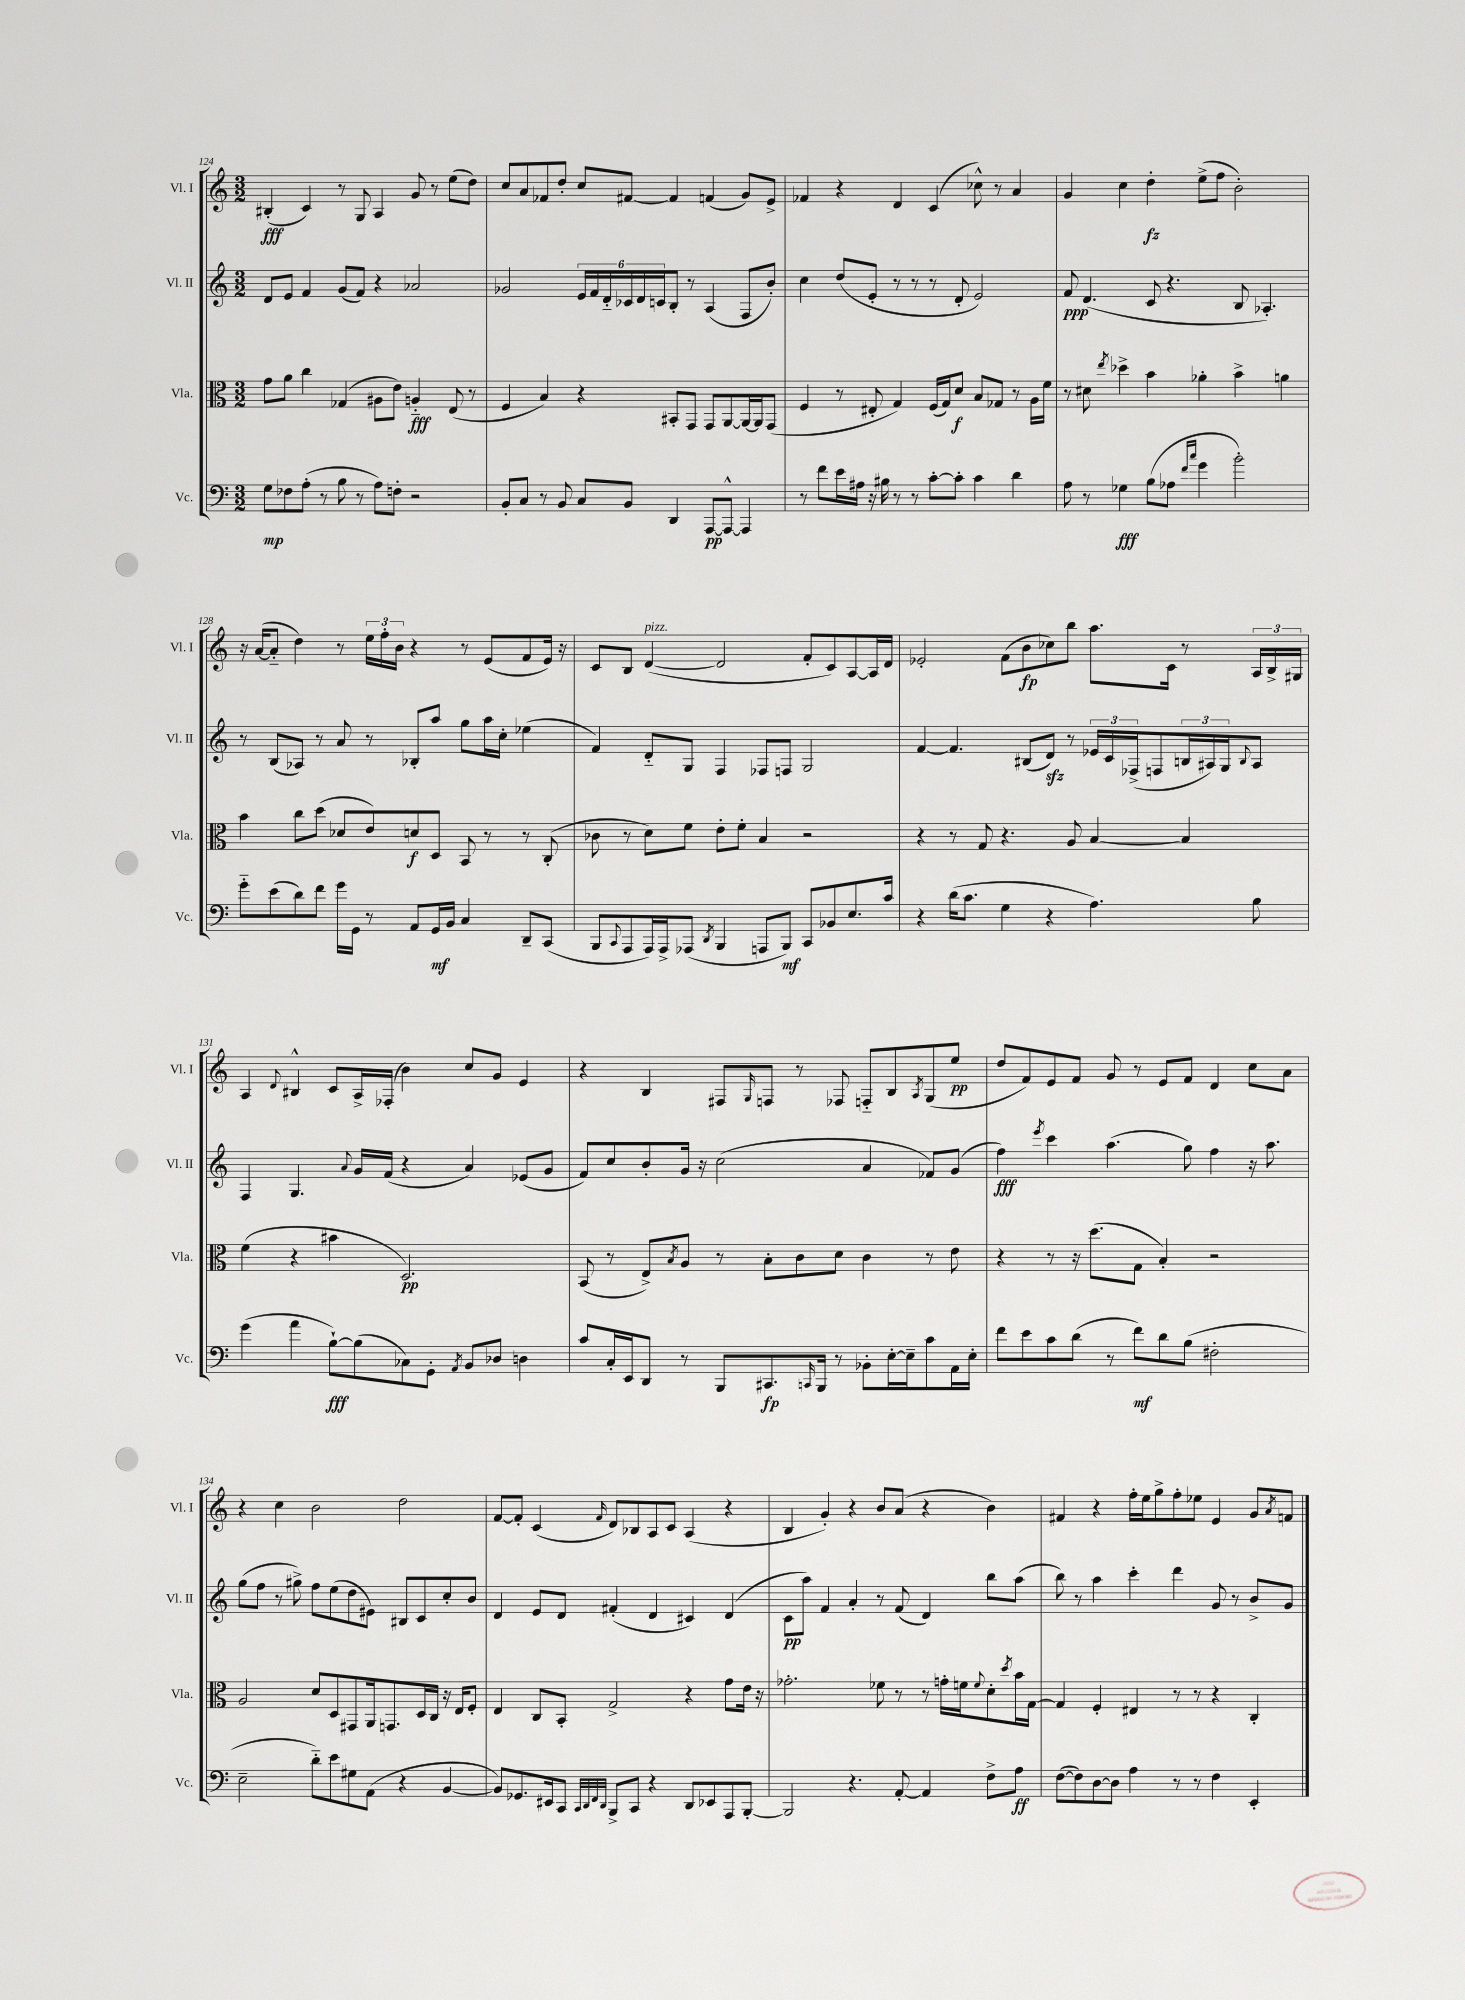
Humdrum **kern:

**kern	**dynam	**kern	**dynam	**kern	**dynam	**kern	**dynam
*part4	*part4	*part3	*part3	*part2	*part2	*part1	*part1
*staff4	*staff4	*staff3	*staff3	*staff2	*staff2	*staff1	*staff1
*I"Vc.	*	*I"Vla.	*	*I"Vl. II	*	*I"Vl. I	*
*I'Vc.	*	*I'Vla.	*	*I'Vl. II	*	*I'Vl. I	*
*clefF4	*	*clefC3	*	*clefG2	*	*clefG2	*
*k[]	*	*k[]	*	*k[]	*	*k[]	*
*M3/2	*	*M3/2	*	*M3/2	*	*M3/2	*
=124	=124	=124	=124	=124	=124	=124	=124
8G\L	mp	8g\L	.	8d/L	.	(4B#X'/	fff
8F-X\	.	8a\J	.	8e/J	.	.	.
(8A'\J	.	4cc\	.	4f/	.	4c/)	.
8r	.	.	.	.	.	.	.
8B\	.	(4G-X/	.	(8g/L	.	8r	.
8r	.	.	.	8f/J)	.	8G/	.
8A\L)	.	8A#X\L	.	4r	.	4A/	.
8Fn'\J	.	8e\J)	.	.	.	.	.
2r	.	4An/	fff	2a-X/	.	8g/	.
.	.	.	.	.	.	8r	.
.	.	(8E/	.	.	.	(8ee\L	.
.	.	8r	.	.	.	8dd\J)	.
=125	=125	=125	=125	=125	=125	=125	=125
8BB'/L	.	4F/	.	2g-X/	.	8cc/L	.
8C/J	.	.	.	.	.	8a/	.
8r	.	4B/)	.	.	.	8f-X/	.
8BB/	.	.	.	.	.	8dd'/J	.
8C/L	.	4r	.	24e/LL	.	8cc/L	.
.	.	.	.	24f/	.	.	.
.	.	.	.	24d/	.	.	.
8BB/J	.	.	.	24c-X/	.	[8f#X/J	.
.	.	.	.	24d/	.	.	.
.	.	.	.	24cn/J	.	.	.
4DD/	.	8BB#X'/L	.	8B'/J	.	4f#/]	.
.	.	8GG/J	.	8r	.	.	.
[8AAA/L	pp	8GG/L	.	(4A/	.	(4fn/	.
8AAA^^/J_	.	[8AA/	.	.	.	.	.
4AAA/]	.	16AA/L_	.	8F/L	.	8g/L)	.
.	.	16AA/J]	.	.	.	.	.
.	.	(8GG/J	.	8b'/J)	.	8e^/J	.
=126	=126	=126	=126	=126	=126	=126	=126
8r	.	4F/	.	4cc\	.	4f-X/	.
8f\L	.	.	.	.	.	.	.
16e\L	.	8r	.	(8dd/L	.	4r	.
16A#X\JJ	.	.	.	.	.	.	.
16r	.	8E#X'/	.	8e'/J	.	.	.
16B#X\	.	.	.	.	.	.	.
8r	.	4G/)	.	8r	.	4d/	.
8r	.	.	.	8r	.	.	.
[8c'\L	.	(16F/LL	.	8r	.	(4c/	.
.	.	16G/J)	.	.	.	.	.
8c'\J]	.	8d/J	f	8d'/	.	.	.
4c\	.	8B/L	.	2e/)	.	8cc-X^^\)	.
.	.	8G-X/J	.	.	.	8r	.
4d\	.	8r	.	.	.	4a/	.
.	.	16A\LL	.	.	.	.	.
.	.	16f\JJ	.	.	.	.	.
=127	=127	=127	=127	=127	=127	=127	=127
8A\	.	8r	.	8f/	ppp	4g/	.
8r	.	8d#X\	.	(4.d/	.	.	.
.	.	8qee/	.	.	.	.	.
4G-X\	fff	4dd-X^\	.	.	.	4cc\	.
(8B\L	.	4b\	.	8c/	.	4dd'\	fz
8A-X\J	.	.	.	4.r	.	.	.
16qqf/LL	.	.	.	.	.	.	.
16qqcc/JJ	.	.	.	.	.	.	.
4g\	.	4a-X'\	.	.	.	(8ee^\L	.
.	.	.	.	.	.	8ff\J	.
2b'\)	.	4b^\	.	8B/	.	2b'\)	.
.	.	.	.	4.A-X'/)	.	.	.
.	.	4an\	.	.	.	.	.
!!LO:LB:g=z
=128	=128	=128	=128	=128	=128	=128	=128
8g\L	.	4b\	.	8r	.	16r	.
.	.	.	.	.	.	([16a/KL	.
(8e\	.	.	.	(8B/L	.	8a/J]	.
8d\)	.	8cc\L	.	8A-X/J)	.	4dd\)	.
8f\J	.	(8dd\J	.	8r	.	.	.
16g\LL	.	8d-X/L	.	8a/	.	8r	.
16GG\JJ	.	.	.	.	.	.	.
8r	.	8e/)	.	8r	.	24ee\LL	.
.	.	.	.	.	.	24ff'\	.
.	.	.	.	.	.	24b\JJ	.
8AA/L	.	8dn/	f	8B-X'/L	.	4r	.
16GG/L	mf	8D/J	.	8aa/J	.	.	.
16BB/JJ	.	.	.	.	.	.	.
4C/	.	8BB/	.	8gg\L	.	8r	.
.	.	8r	.	16aa\L	.	(8e/L	.
.	.	.	.	16cc'\JJ	.	.	.
8DD~/L	.	8r	.	(4ee-X\	.	8f/	.
(8CC/J	.	(8C'/	.	.	.	16e/Jk)	.
.	.	.	.	.	.	16r	.
=129	=129	=129	=129	=129	=129	=129	=129
8BBB/L	.	8c-X\	.	4f/)	.	8c/L	.
8qqCC/	.	.	.	.	.	.	.
8AAA/	.	8r	.	.	.	8B/J	.
!	!	!	!	!	!	!LO:TX:a:i:t=pizz.	!
16AAA/L)	.	8d\L)	.	8d/L	.	([4d/	.
16AAA^/J	.	.	.	.	.	.	.
(8AAA-X/J	.	8f\J	.	8G/J	.	.	.
8qDD/	.	.	.	.	.	.	.
4BBB/	.	8e'\L	.	4F/	.	2d/]	.
.	.	8f'\J	.	.	.	.	.
8AAAn/L	.	4B/	.	8F-X/L	.	.	.
8BBB/J)	mf	.	.	8Fn/J	.	.	.
8CC/L	.	2r	.	2G/	.	8f'/L	.
8BB-X/	.	.	.	.	.	8c/)	.
8.E/	.	.	.	.	.	[8A/	.
.	.	.	.	.	.	16A/L]	.
16c/Jk	.	.	.	.	.	16d/JJ	.
=130	=130	=130	=130	=130	=130	=130	=130
4r	.	4r	.	[4f/	.	2e-X'/	.
(16d\KL	.	8r	.	4.f/]	.	.	.
8.c\J	.	.	.	.	.	.	.
.	.	8G/	.	.	.	.	.
4G\	.	4.r	.	.	.	(8f\L	.
.	.	.	.	(8B#X/L	.	8b\	fp
4r	.	.	.	8dzz/J)	.	8cc-X\)	.
.	.	8A/	.	8r	.	8bb\J	.
4.A\)	.	[4B/	.	24e-X/LL	.	8.aa\L	.
.	.	.	.	24c/	.	.	.
.	.	.	.	(24F-X^/J	.	.	.
.	.	.	.	8Fn/	.	.	.
.	.	.	.	.	.	16c\Jk	.
.	.	4B/]	.	24Bn/L	.	8r	.
.	.	.	.	24A#X/)	.	.	.
.	.	.	.	24G/J	.	.	.
.	.	.	.	8qqB/	.	.	.
8B\	.	.	.	8A#/J	.	24A/LL	.
.	.	.	.	.	.	24B^/	.
.	.	.	.	.	.	24G#X/JJ	.
!!LO:LB:g=z
=131	=131	=131	=131	=131	=131	=131	=131
(4g\	.	(4f\	.	4F/	.	4A/	.
.	.	.	.	.	.	8qqd/	.
4a\	.	4r	.	4.G/	.	4B#X^^/	.
[8B`\L)	fff	4b#X\	.	.	.	8c/L	.
.	.	.	.	8qqa/	.	.	.
(8B\]	.	.	.	16g/LL	.	16A^/L	.
.	.	.	.	(16f/JJ	.	(16F-X'/JJ	.
8C-X\)	.	2.D/)	pp	4r	.	4b\)	.
8GG'\J	.	.	.	.	.	.	.
8qAA/	.	.	.	.	.	.	.
8BB/L	.	.	.	4a/)	.	8cc/L	.
8D-X/J	.	.	.	.	.	8g/J	.
4Dn\	.	.	.	(8e-X/L	.	4e/	.
.	.	.	.	8g/J	.	.	.
=132	=132	=132	=132	=132	=132	=132	=132
8c/L	.	(8BB/	.	8f/L)	.	4r	.
16C'/L	.	8r	.	8cc/	.	.	.
16EE/J	.	.	.	.	.	.	.
8DD/J	.	8E^/L)	.	8b'/	.	4B/	.
.	.	8qB/	.	.	.	.	.
8r	.	8A/J	.	16g/Jk	.	.	.
.	.	.	.	16r	.	.	.
8BBB/L	.	8r	.	(2cc\	.	8F#X/L	.
.	.	.	.	.	.	16qqG/	.
8.CC#X/	fp	8B'\L	.	.	.	8Fn/J	.
.	.	8c\	.	.	.	8r	.
16qqCCn/	.	.	.	.	.	.	.
16BBB/Jk	.	.	.	.	.	.	.
8r	.	8d\J	.	.	.	8F-X/	.
8BB-X'\L	.	4c\	.	4a/	.	8Fn/L	.
[16E'\L	.	.	.	.	.	8B/	.
16E~\J]	.	.	.	.	.	.	.
.	.	.	.	.	.	8qA/	.
8c\	.	8r	.	8f-X/L)	.	(8G/	.
16AA\L	.	8e\	.	(8g/J	.	8ee/J	pp
16E'\JJ	.	.	.	.	.	.	.
=133	=133	=133	=133	=133	=133	=133	=133
8f\L	.	4r	.	4ff\)	fff	8dd/L	.
8e\	.	.	.	.	.	8f/)	.
.	.	.	.	8qeee/	.	.	.
8c\	.	8r	.	4ccc\	.	8e/	.
(8d\J	.	16r	.	.	.	8f/J	.
.	.	(8.dd\L	.	.	.	.	.
8r	.	.	.	(4.aa\	.	8g/	.
8f\L)	mf	8G\J	.	.	.	8r	.
8d\	.	4B'/)	.	.	.	8e/L	.
(8B\J	.	.	.	8gg\)	.	8f/J	.
2F#X'\	.	2r	.	4ff\	.	4d/	.
.	.	.	.	16r	.	8cc\L	.
.	.	.	.	8.aa\	.	.	.
.	.	.	.	.	.	8a\J	.
!!LO:LB:g=z
=134	=134	=134	=134	=134	=134	=134	=134
2E~\	.	2A/	.	(8gg\L	.	4r	.
.	.	.	.	8ff\J	.	.	.
.	.	.	.	8r	.	4cc\	.
.	.	.	.	8gg#X^\)	.	.	.
8d\L)	.	8d/L	.	8ff\L	.	2b\	.
8e\	.	8D/	.	(8ee\	.	.	.
8G#X\	.	8GG#X/	.	8dd\	.	.	.
(8AA\J	.	16AA/k	.	8e#X\J)	.	.	.
.	.	8.GGn/	.	.	.	.	.
4r	.	.	.	8B#X/L	.	2dd\	.
.	.	16D/L	.	8c/	.	.	.
.	.	16C/JJ	.	.	.	.	.
[4BB/	.	16r	.	8cc'/	.	.	.
.	.	16E/KL	.	.	.	.	.
.	.	8F'/J	.	8b/J	.	.	.
=135	=135	=135	=135	=135	=135	=135	=135
8BB/L])	.	4E/	.	4d/	.	[8f/L	.
8.GG-X/	.	.	.	.	.	8f'/J]	.
.	.	8C/L	.	8e/L	.	(4c/	.
16EE#X/k	.	.	.	.	.	.	.
8CC/J	.	8BB'/J	.	8d/J	.	.	.
32qqCC/LLL	.	.	.	.	.	.	.
32qqDD/	.	.	.	.	.	.	.
32qqFF/	.	.	.	.	.	.	.
32qqDD/JJJ	.	.	.	.	.	16qqf/	.
8BBB^/L	.	2G^/	.	(4f#X'/	.	8d/L)	.
8CC/J	.	.	.	.	.	8B-X/	.
4r	.	.	.	4d/	.	8A/	.
.	.	.	.	.	.	8c/J	.
8DD/L	.	4r	.	4c#X/)	.	(4A/	.
8EE-X/	.	.	.	.	.	.	.
8AAA/	.	8g\L	.	(4d/	.	4r	.
[8BBB'/J	.	16e\Jk	.	.	.	.	.
.	.	16r	.	.	.	.	.
=136	=136	=136	=136	=136	=136	=136	=136
2BBB/]	.	2.g-X'\	.	8c\L	pp	4B/	.
.	.	.	.	8aa\J)	.	.	.
.	.	.	.	4f/	.	4g'/)	.
4.r	.	.	.	4a'/	.	4r	.
.	.	8f-X\	.	8r	.	8b/L	.
[8AA'/	.	8r	.	(8f/	.	(8a/J	.
4AA/]	.	8r	.	4d/)	.	4r	.
.	.	16gn'\LL	.	.	.	.	.
.	.	16fn\J	.	.	.	.	.
.	.	8qqf/	.	.	.	.	.
8F^\L	.	8d'\	.	8bb\L	.	4b\)	.
.	.	8qdd/	.	.	.	.	.
8A\J	ff	16b\L	.	(8aa\J	.	.	.
.	.	[16G\JJ	.	.	.	.	.
=137	=137	=137	=137	=137	=137	=137	=137
([8F\L	.	4G/]	.	8bb\)	.	4f#X/	.
8F\])	.	.	.	8r	.	.	.
[8D\	.	4F'/	.	4aa\	.	4r	.
8D\J]	.	.	.	.	.	.	.
4A\	.	4E#X/	.	4ccc'\	.	16ff'\LL	.
.	.	.	.	.	.	16ee\J	.
.	.	.	.	.	.	8gg^\	.
8r	.	8r	.	4ddd\	.	8ff'\	.
8r	.	8r	.	.	.	8ee-X\J	.
4F\	.	4r	.	8g/	.	4e/	.
.	.	.	.	8r	.	.	.
4EE'/	.	4C'/	.	8b^/L	.	8g/L	.
.	.	.	.	.	.	8qa/	.
.	.	.	.	8g/J	.	8fn/J	.
==	==	==	==	==	==	==	==
*-	*-	*-	*-	*-	*-	*-	*-
